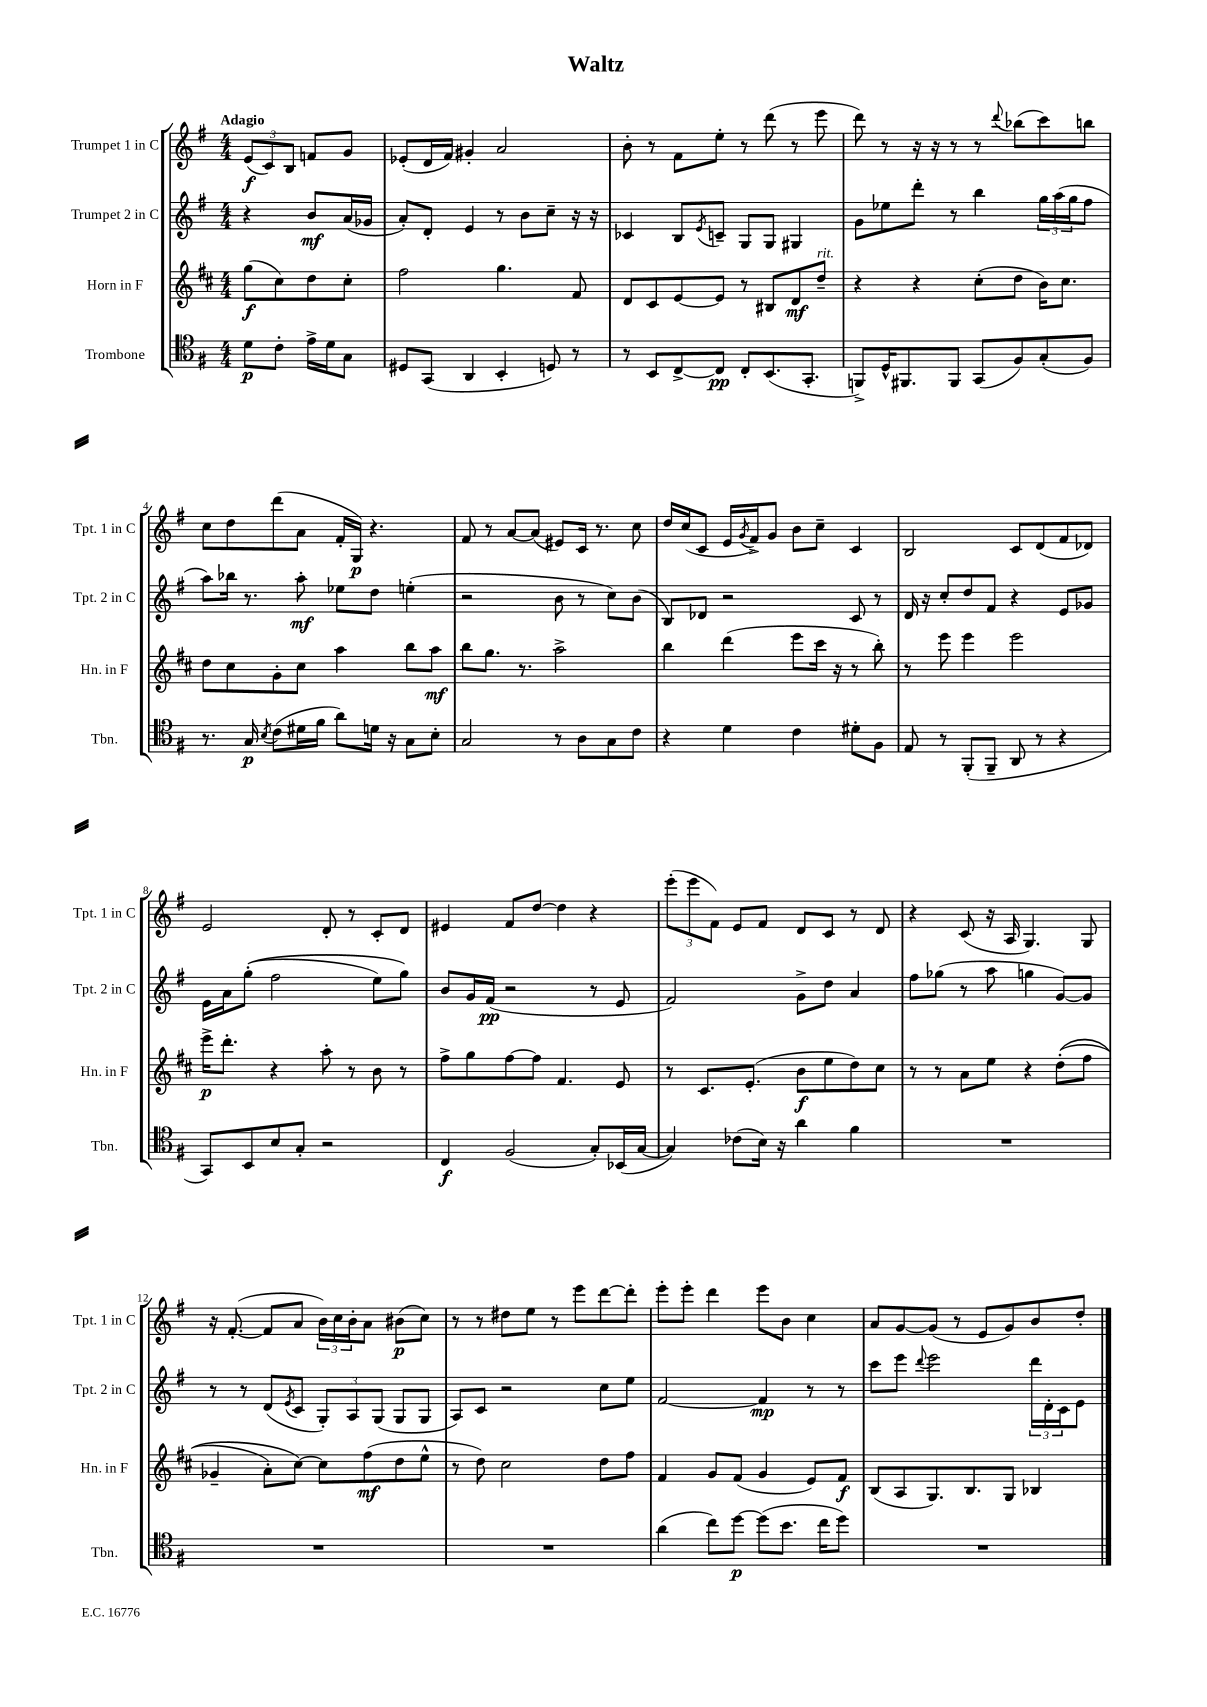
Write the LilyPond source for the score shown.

\header { title = "Waltz" }
<<
\new StaffGroup <<
\new Staff = "s0" \with { instrumentName = "Trumpet 1 in C" shortInstrumentName = "Tpt. 1 in C" } {
    \clef treble \key g \major \numericTimeSignature \time 4/4 \partial 2 \tempo "Adagio"
    \tuplet 3/2 { e'8\f( c'8) b8 } f'8 g'8 |
    ees'8-.( d'16 fis'16) gis'4-. a'2 |
    b'8-. r8 fis'8 e''8-. r8 d'''8( r8 e'''8 |
    d'''8) r8 r16 r16 r8 r8 \appoggiatura { d'''8 } bes''8( c'''8) b''8 |
    c''8 d''8 d'''8( a'8 fis'16-. g16\p) r4. |
    fis'8 r8 a'8~ a'8( eis'8) c'16 r8. c''8 |
    d''16 c''16( c'8 e'16 \acciaccatura { g'8 } fis'16->) g'8 b'8 c''8-- c'4 |
    b2 c'8 d'8( fis'8 des'8) |
    e'2 d'8-. r8 c'8-. d'8 |
    eis'4 fis'8 d''8~ d''4 r4 |
    \tuplet 3/2 { e'''8-.( e'''8 fis'8) } e'8 fis'8 d'8 c'8 r8 d'8 |
    r4 c'8( r16 a16 g4.) g8 |
    r16 fis'8.~-.( fis'8 a'8 \tuplet 3/2 { b'16) c''16 b'16-. } a'8 bis'8\p( c''8) |
    r8 r8 dis''8 e''8 r8 e'''8 d'''8~ d'''8-. |
    e'''8-. e'''8-. d'''4 e'''8 b'8 c''4 |
    a'8 g'8~ g'8( r8 e'8 g'8) b'8 d''8-. \bar "|." |
}
\new Staff = "s1" \with { instrumentName = "Trumpet 2 in C" shortInstrumentName = "Tpt. 2 in C" } {
    \clef treble \key g \major \numericTimeSignature \time 4/4 \partial 2
    r4 b'8\mf a'16( ges'16 |
    a'8-.) d'8-. e'4 r8 b'8 c''8-- r16 r16 |
    ces'4 b8 \acciaccatura { e'8 } c'8-- g8 g8 gis4 |
    g'8 ees''8 d'''8-. r8 b''4 \tuplet 3/2 { g''16 a''16( g''16 } fis''8 |
    a''8) bes''16 r8. a''8-.\mf ees''8 d''8 e''4-.( |
    r2 b'8 r8 c''8) b'8( |
    b8) des'8 r2 c'8 r8 |
    d'16 r16 c''8-. d''8 fis'8 r4 e'8 ges'8 |
    e'16 a'16 g''8-.(\( fis''2 e''8) g''8\) |
    b'8 g'16 fis'16\pp( r2 r8 e'8 |
    fis'2) g'8-> d''8 a'4 |
    fis''8 ges''8( r8 a''8 g''4 g'8~) g'8 |
    r8 r8 d'8( \acciaccatura { e'8 } c'8 \tuplet 3/2 { g8-.) a8 g8( } g8 g8 |
    a8) c'8 r2 c''8 e''8 |
    fis'2~ fis'4\mp r8 r8 |
    c'''8 e'''8 \appoggiatura { d'''8 } e'''2 \tuplet 3/2 { d'''16 d'16-. c'16 } e'8 \bar "|." |
}
\new Staff = "s2" \with { instrumentName = "Horn in F" shortInstrumentName = "Hn. in F" } {
    \clef treble \key d \major \numericTimeSignature \time 4/4 \partial 2
    g''8\f( cis''8) d''8 cis''8-. |
    fis''2 g''4. fis'8 |
    d'8 cis'8 e'8~ e'8 r8 bis8 d'8\mf d''8--^\markup { \italic "rit." } |
    r4 r4 cis''8-.( d''8 b'16) cis''8. |
    d''8 cis''8 g'8-. cis''8 a''4 b''8 a''8\mf |
    b''8 g''8. r8. a''2-> |
    b''4 d'''4( e'''8 cis'''16 r16 r8 b''8-.) |
    r8 e'''8 e'''4 e'''2 |
    e'''16->\p d'''8.-. r4 a''8-. r8 b'8 r8 |
    fis''8-> g''8 fis''8~ fis''8 fis'4. e'8 |
    r8 cis'8. e'8.-.( b'8\f e''8 d''8) cis''8 |
    r8 r8 a'8 e''8 r4 d''8-.(\( fis''8 |
    ges'4-- a'8-.) cis''8~\) cis''8 fis''8\mf( d''8 e''8-^ |
    r8 d''8) cis''2 d''8 fis''8 |
    fis'4 g'8 fis'8( g'4 e'8) fis'8\f |
    b8( a8 g8.) b8. g8 bes4 \bar "|." |
}
\new Staff = "s3" \with { instrumentName = "Trombone" shortInstrumentName = "Tbn." } {
    \clef tenor \key g \major \numericTimeSignature \time 4/4 \partial 2
    d'8\p c'8-. e'16-> d'16 g8 |
    dis8 g,8( a,4 b,4-. d8) r8 |
    r8 b,8 c8~-> c8\pp c8-. b,8.( g,8.-. |
    f,8->) d16-^ fis,8. fis,8 g,8( fis8) g8-.( fis8) |
    r8. g16\p \acciaccatura { b8 } c'8( dis'16 fis'16 a'8) d'16 r16 g8 b8-. |
    g2 r8 a8 g8 c'8 |
    r4 d'4 c'4 dis'8-. fis8 |
    e8 r8 fis,8-.( fis,8-- a,8 r8 r4 |
    g,8) b,8 b8 g8-. r2 |
    c4\f fis2( g8-.) bes,16( g16~ |
    g4) ces'8( b16) r16 a'4 fis'4 |
    R1 |
    R1 |
    R1 |
    a'4( c''8) d''8~\p d''8( b'8. c''16 d''8) |
    R1 \bar "|." |
}
>>
>>
